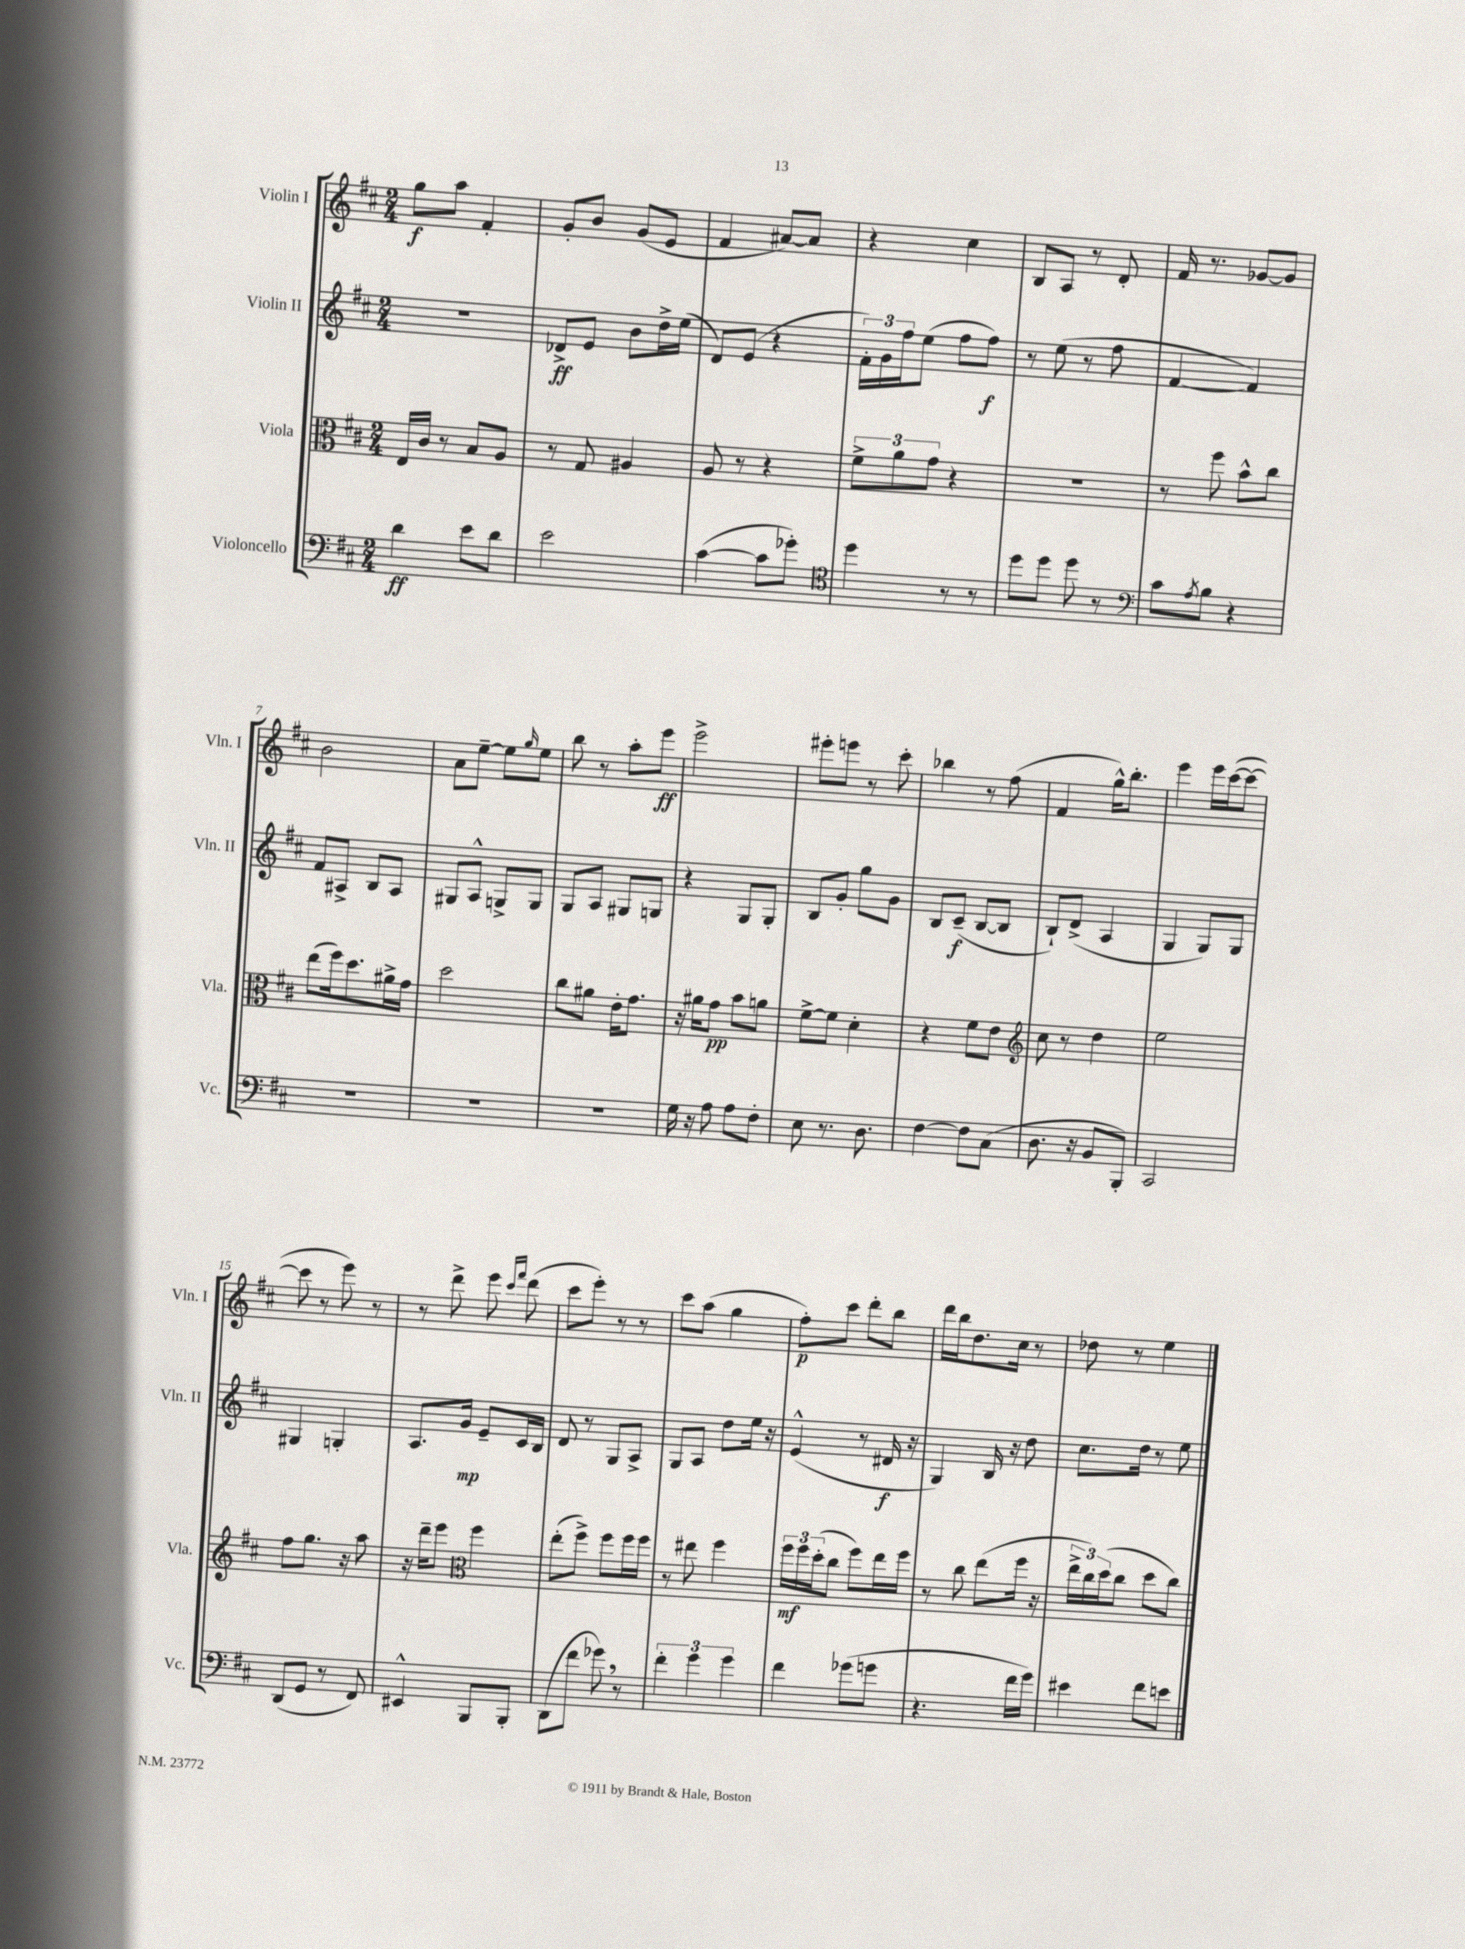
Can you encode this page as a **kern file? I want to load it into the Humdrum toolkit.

**kern	**kern	**kern	**kern
*staff4	*staff3	*staff2	*staff1
*clefF4	*clefC3	*clefG2	*clefG2
*k[f#c#]	*k[f#c#]	*k[f#c#]	*k[f#c#]
*M2/4	*M2/4	*M2/4	*M2/4
4d	16E	2r	8gg
.	16c#	.	.
.	8r	.	8aa
8e	8B	.	4f#'
8d	8A	.	.
=	=	=	=
2e	8r	8d-^	8g'
.	8G	8e	8b
.	4A#	8b	(8g
.	.	16dd^	8e
.	.	(16ee	.
=	=	=	=
([4c#	8A	8d)	4f#
.	8r	(8e	.
8c#]	4r	4r	[8a#)
8g-')	.	.	8a#]
=	=	=	=
*clefC4	*	*	*
4dd	12f#^	24f#')	4r
.	.	24g	.
.	12a	24ff#	.
.	.	(8ee	.
.	12g	.	.
8r	4r	8ff#	4cc#
8r	.	8ff#)	.
=	=	=	=
8dd	2r	8r	8B
8dd	.	(8ee	8A
8dd	.	8r	8r
8r	.	8ff#	8d'
=	=	=	=
*clefF4	*	*	*
8c#	8r	[4f#	16f#
.	.	.	8.r
8qA	.	.	.
8B	8ff#	.	.
4r	8b^^	4f#])	[8g-
.	8cc#	.	8g-]
=	=	=	=
2r	(8ee	8f#	2b
.	16ff#)	8A#^	.
.	8.dd	.	.
.	.	8B	.
.	16a#^	8A#	.
.	16g	.	.
=	=	=	=
2r	2dd	8G#	8a
.	.	8A^^	[8ee~
.	.	8G^	8ee]
.	.	.	16qqgg
.	.	8G	8ee
=	=	=	=
2r	8cc#	8G	8bb
.	8a#	8A	8r
.	16e'	8G#	8aa'
.	8.g	.	.
.	.	8G	8eee
=	=	=	=
16G	16r	4r	2eee^
16r	16a#	.	.
8A	8g	.	.
8A	8b	8G	.
8F#'	8a	8G'	.
=	=	=	=
8E	[8f#^	8B	8eee#'
8.r	8f#]	8g'	8eee
.	4d'	8gg	8r
8.D	.	.	.
.	.	8g	8ccc#'
=	=	=	=
[4F#	4r	8B	4bb-
.	.	(8c#~	.
8F#]	8f#	[8B	8r
(8C#	8e	8B]	(8ff#
=	=	=	=
*	*clefG2	*	*
8.D	8cc#	8B`)	4f#
.	8r	(8d^	.
16r	.	.	.
8BB	4dd	4A	16gg^^)
.	.	.	8.bb'
8BBB')	.	.	.
=	=	=	=
2CC#	2ee	4G	4eee
.	.	8G)	16eee
.	.	.	([16ccc#
.	.	8G	8ccc#_
=	=	=	=
(8DD	8ff#	4G#	8ccc#]
8GG	8.gg	.	8r
8r	.	4G'	8eee)
.	16r	.	.
8FF#)	8aa	.	8r
=	=	=	=
4EE#^^	16r	8.A	8r
.	16ddd~	.	.
.	8eee	.	8ddd^
.	.	16g	.
*	*clefC3	*	*
8BBB	4ff#	8e~	8eee
.	.	.	16qqccc#
.	.	.	16qqfff#
8BBB'	.	16c#	(8ddd
.	.	16B	.
=	=	=	=
(8DD	(8ee'	8d	8ccc#
8f#	8ff#^)	8r	8eee')
8g-)	8ff#	8G	8r
8r	16ff#	8A^	8r
.	16ff#	.	.
=	=	=	=
6f#'	8r	8G	8ccc#
.	8ee#	8A	(8aa
6g	.	.	.
.	4ff#	8dd	4gg
6g	.	.	.
.	.	16ee	.
.	.	16r	.
=	=	=	=
4f#	24ff#	(4e^^	8ff#')
.	24ff#	.	.
.	(24dd'	.	.
.	8cc#	.	8ccc#
(8g-	8ff#)	8r	8ddd'
8g	16ee	16d#	8bb
.	16ff#	16r	.
=	=	=	=
4.r	8r	4G)	16ddd
.	.	.	16bb
.	8cc#	.	8.dd
.	(8ee	16B	.
.	.	16r	16cc#
16f#	16ff#	8dd	8r
16g)	16r	.	.
=	=	=	=
4e#	24ee^	8.cc#	8dd-
.	24cc#)	.	.
.	(24dd	.	.
.	8cc#	.	8r
.	.	16dd	.
8f#	8dd	8r	4ee
8e	8cc#)	8ee	.
==	==	==	==
*-	*-	*-	*-
